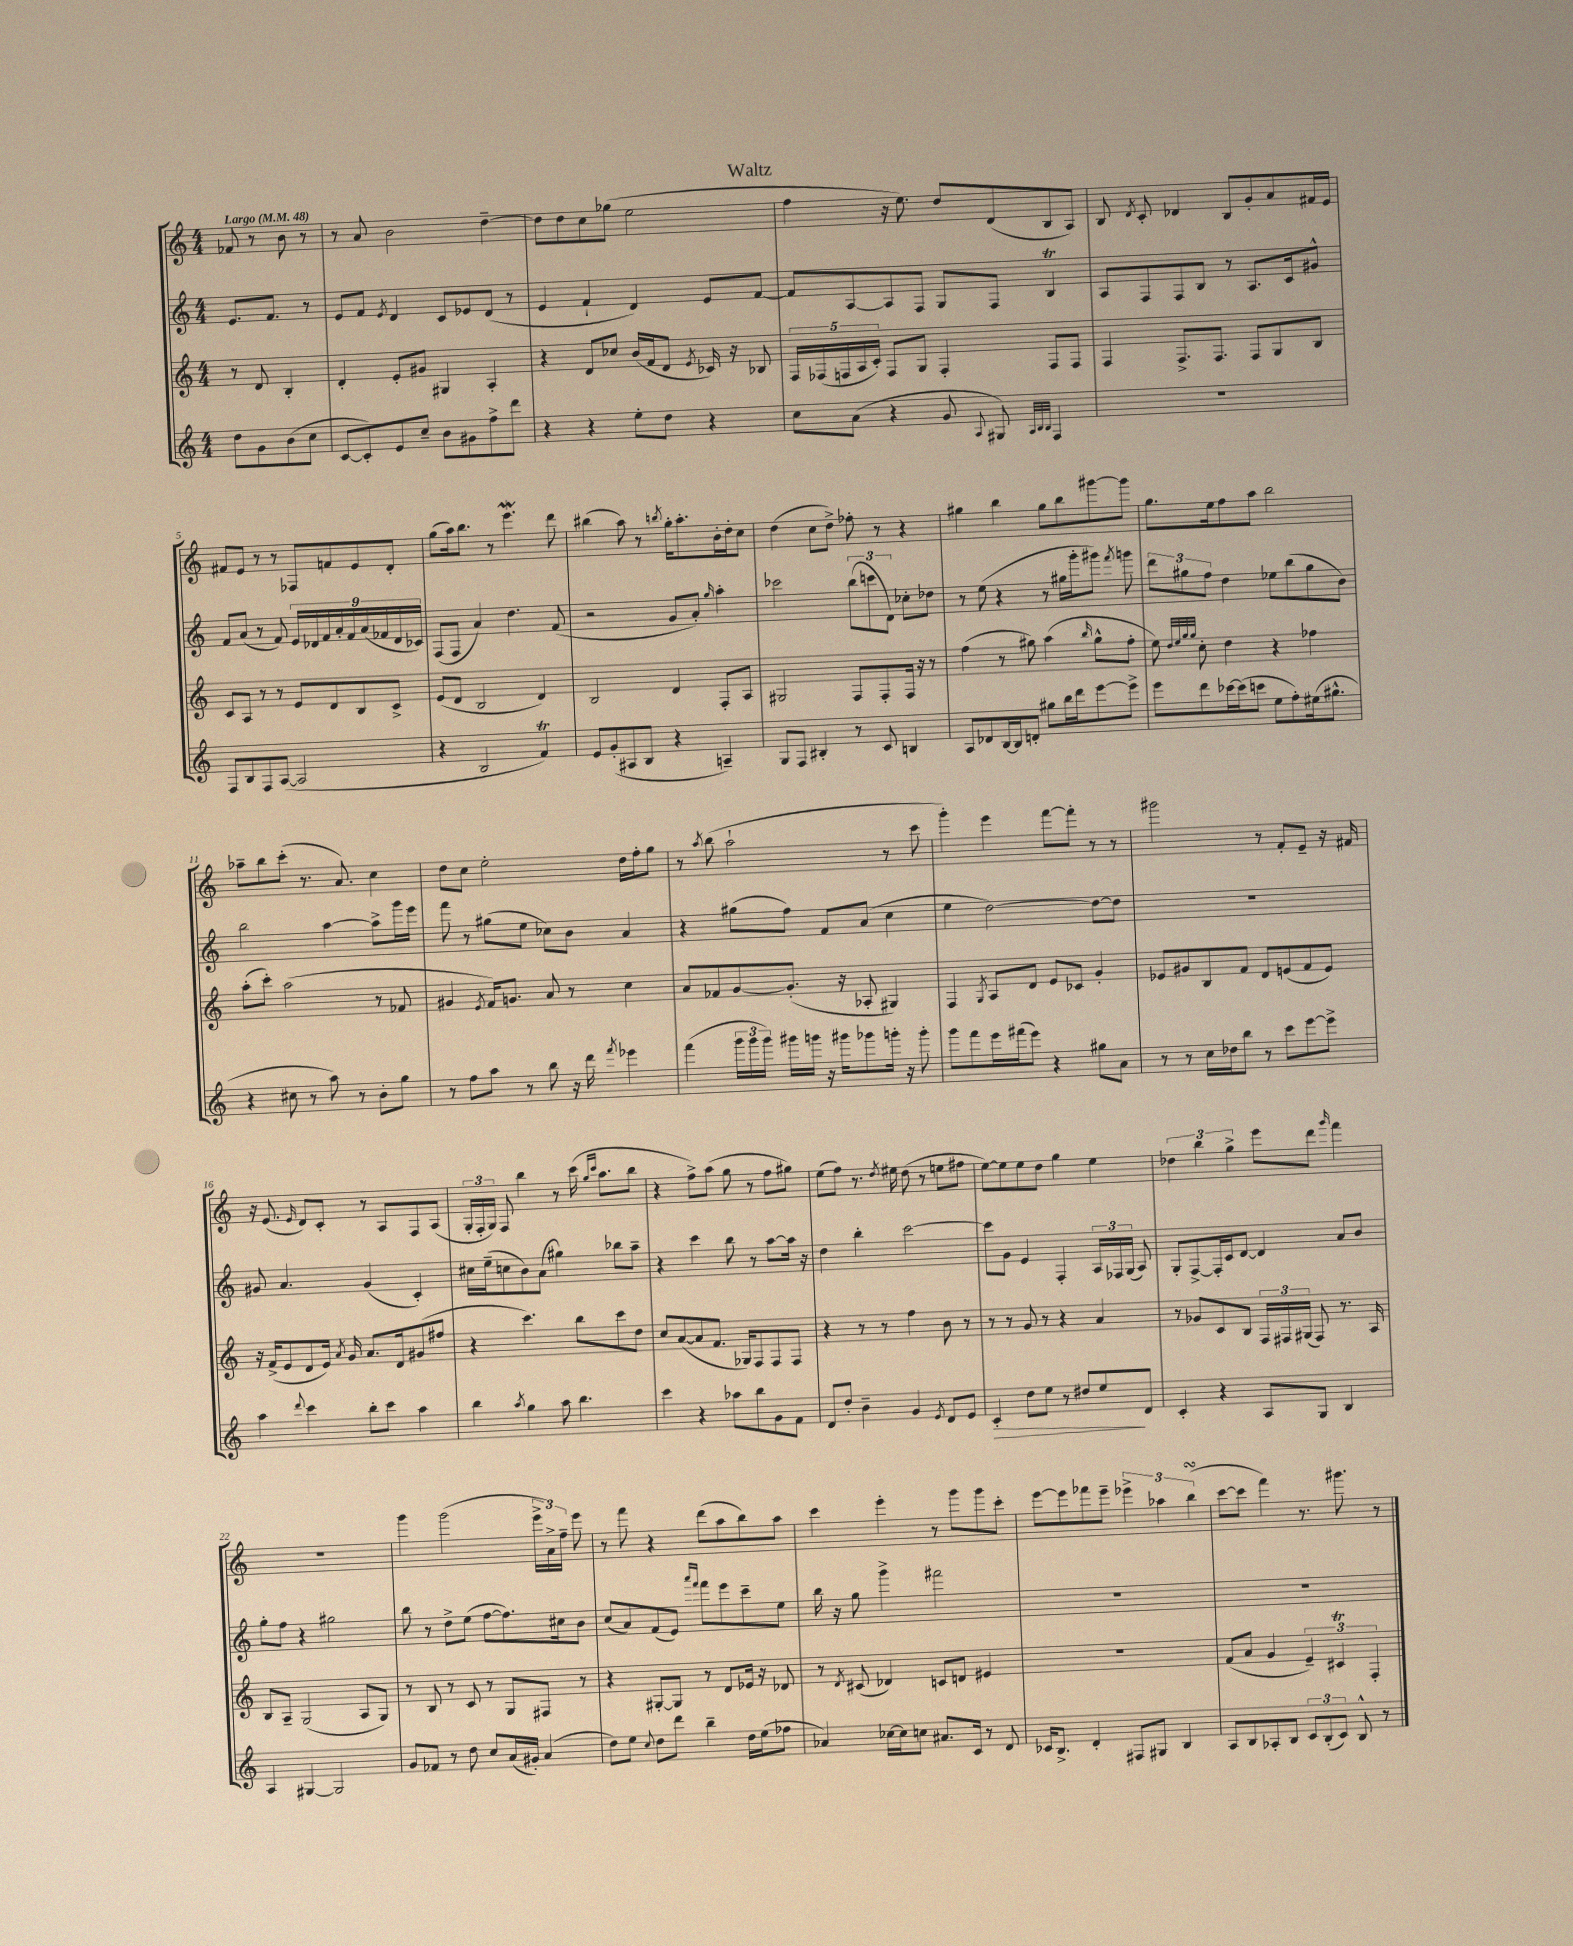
\header { title = "Waltz" }
<<
\new StaffGroup <<
\new Staff = "s0" {
    \clef treble \key c \major \numericTimeSignature \time 4/4 \partial 2 \tempo "Largo" 4 = 48
    \autoBeamOff fes'8 r8 b'8 r8 |
    r8 a'8 b'2 d''4~-- |
    d''8[ d''8 c''8 ges''8]( e''2 |
    f''4 r16 e''8.) d''8[ d'8( b8 a8]) |
    b8 \acciaccatura { d'8 } c'8-. des'4 b8[ g'8-. a'8 fis'16 e'16] |
    fis'8[ e'8] r8 r8 fes8[ f'8 e'8 d'8]-. |
    g''8[( a''16) b''8.] r8 e'''4.\mordent d'''8 |
    bis''4( a''8) r8 \acciaccatura { b''8 } g''16[-. a''8.-. b'16-. d''16-. c''8] |
    d''4( c''8[ d''8]->) fes''8-. r8 r4 |
    gis''4 b''4 gis''8[ b''8 gis'''8~ gis'''8] |
    g''8.[ e''16 f''8 a''8] b''2 |
    aes''8[-- b''8 c'''8]-.( r8. a'8.) c''4 |
    d''8[ c''8] e''2-. d''16[ f''16-. g''8] |
    r8 \acciaccatura { a''8 } b''8( a''2-! r8 c'''8 |
    g'''4-.) e'''4 f'''8[~ f'''8]-. r8 r8 |
    gis'''2 r8 f'8[-. e'8]-- r16 fis'16 |
    r16 e'8.( \grace { e'16 } d'8[) c'8]-. r8 a8[ f8 a8]( |
    \tuplet 3/2 { g16[-. f16-. g16]) } f8 b''4 r8 c'''16( \grace { g''16[ c'''16] } a''8.[ b''8] |
    r4 f''8[->) a''8]( g''8 r8 f''8[ gis''8]) |
    e''8[( f''8]) r8. \acciaccatura { d''8 } eis''16 d''8( r8 e''8[ fis''8] |
    e''8[~) e''8 e''8 d''8] g''4 e''4 |
    \tuplet 3/2 { des''4 b''4 g''4-> } e'''8[ d'''8] \grace { g'''16 } f'''4 |
    R1 |
    g'''4 g'''2( \tuplet 3/2 { e'''16[-> a'16->) f''16]-- } e'''8 |
    r8 f'''8 r4 d'''8[( a''8 b''8) a''8] |
    c'''4 e'''4-. r8 g'''8[ g'''8 c'''8]-. |
    e'''8[~ e'''8 fes'''8 e'''8]-- \tuplet 3/2 { ees'''4-> aes''4 b''4\turn( } |
    c'''8[~ c'''8] f'''4) r8. gis'''8. r8 \bar "|." |
}
\new Staff = "s1" {
    \clef treble \key c \major \numericTimeSignature \time 4/4 \partial 2
    \autoBeamOff e'8.[ f'8.] r8 |
    e'8[ f'8] \acciaccatura { e'8 } d'4 c'8[ ees'8 d'8]( r8 |
    e'4 f'4-! d'4) e'8[ f'8]~ |
    f'8[ a8~ a8 f8] g8[ f8] b4\trill |
    a8[ f8 f8 b8] r8 a8.[ c'16 gis'8]-^ |
    f'8[ a'8]( r8 f'8) \tuplet 9/8 { e'16[ des'16 f'16 a'16-. f'16 a'16( fes'16 des'16 ces'16]) } |
    f8[( f8] a'4) d''4. f'8( |
    r2 g'8[ a'8]-.) \grace { g''16 } a''4-. |
    ces'''2 \tuplet 3/2 { b''8[( c'''8 d'8]) } ces''8[-. des''8] |
    r8 e''8( r4 r8 gis''16[ g'''16-. gis'''8]) \acciaccatura { f'''8 } g'''8 |
    \tuplet 3/2 { d'''8[ gis''8 f''8] } d''4 ees''8[ b''8( gis''8 b'8]) |
    b''2 a''4~ a''8[-> g'''16 e'''16] |
    f'''8 r8 gis''8[( e''8] ces''8[) b'8] a'4 |
    r4 gis''8[( f''8]) f'8[ a'8]( c''4 |
    e''4 d''2~) d''8[~ d''8] |
    R1 |
    gis'8 a'4. gis'4( c'4-.) |
    cis''16[ e''16--( c''8 b'8) a'8]( gis''4) bes''8[ a''8]-- |
    r4 c'''4 b''8 r8 a''8[~ a''16] r16 |
    d''4 b''4-. c'''2~ |
    c'''8[ g'8] e'4 f4-. \tuplet 3/2 { a16[ fes16 g16]( } a8) |
    g8[-. f8~-> f16-. c'16 d'8]~ d'4 a'8[ b'8] |
    g''8[-. f''8] r4 gis''2 |
    b''8 r8 d''8[-> e''8]( f''8[~ f''8.) cis''16 b'8] |
    c''8[( a'8) f'8( e'8]) \grace { a'''16[ f'''16] } f'''8[ e'''8 c'''8-- e''8] |
    b''16 r16 g''8 g'''4-> fis'''2 |
    R1 |
    R1 \bar "|." |
}
\new Staff = "s2" {
    \clef treble \key c \major \numericTimeSignature \time 4/4 \partial 2
    \autoBeamOff r8 d'8 b4-. |
    d'4-. e'8[-. gis'8] gis4 a4-. |
    r4 d'8[ ces''8] b'16[( f'16 d'8] \acciaccatura { e'8 } ces'16) r16 bes8 |
    \tuplet 5/4 { f16[ fes16( f16 a16 c'16]-.) } f8[ g8] f4-. f8[ f8] |
    f4 f8.[-> f8.] f8[ g8 b8] |
    c'8[ a8] r8 r8 e'8[ d'8 b8 c'8]-> |
    e'8[( d'8] b2 d'4) |
    b2 d'4 f8[-. a8] |
    gis2 f8[ f8-. f16] r16 r8 |
    f''4( r8 gis''8) a''4( \grace { b''16 } gis''8[-^ f''8]-. |
    e''8) \grace { d''32[ e''32 g''32 g''32] } c''8-. d''4 r4 fes''4 |
    a''8[-.( c'''8]-.) a''2( r8 fes'8 |
    gis'4 \acciaccatura { e'8 } f'16[) g'8.] a'8 r8 c''4 |
    a'8[ fes'8 g'8~ g'8.]-.( r16 aes8-. gis4) |
    f4 \acciaccatura { g8 } a8[ d'8] e'8[ ces'8] g'4-. |
    ees'8[ gis'8 b8 f'8] d'8[ e'8( f'8 e'8]) |
    r16 f'16[->( e'8 d'8 e'16]) \acciaccatura { a'8 } g'16 a'8.[ d'16 gis'8( fis''8] |
    r4 c'''4.) b''8[ c'''8 d''8] |
    c''8[ a'8~( a'8 f'8.] ges16[) f8 f8 f8] |
    r4 r8 r8 f''4 b'8 r8 |
    r8 r8 g'8 r8 r4 a'4 |
    r8 ges'8[ c'8 b8] \tuplet 3/2 { f16[ fis16 gis16]( } fis8) r8. a16 |
    b8[ a8]-- g2( a8[ g8]) |
    r8 b8 r8 c'8 r8 g8[ fis8] r8 |
    r4 gis8[~-. gis8] r8 d'8[ ees'16] r16 des'8 |
    r8 \acciaccatura { d'8 } cis'8( des'4) c'8[ d'8] eis'4 |
    R1 |
    f'8[( a'8] g'4 \tuplet 3/2 { e'4--) cis'4\trill f4-. } \bar "|." |
}
\new Staff = "s3" {
    \clef treble \key c \major \numericTimeSignature \time 4/4 \partial 2
    \autoBeamOff d''8[ g'8 b'8( c''8] |
    c'8[~ c'8-.) e'8 c''8]-- b'8[ gis'8 f''8-> d'''8] |
    r4 r4 e''8[-. d''8] r4 |
    c''8[ a'8]( r4 g'8 \appoggiatura { a8 } gis8) \grace { a32[ b32 b32] } f4 |
    R1 |
    f8[ b8 f8 a8]~( a2 |
    r4 b2 f'4\trill) |
    e'8[ g'8-.( ais8 b8] r4 a4--) |
    g8[ f8] bis4-. r8 c'8 b4 |
    a8[ des'8 b16~ b16 d'8]-. gis''8[ b''16 d'''16 e'''8~ e'''8]-> |
    e'''8[ d'''8 ces'''16~ ces'''16( c'''8] e''8[ f''8-.) eis''16( gis''8.]-^ |
    r4 cis''8 r8 a''8) r8 b'8[-. g''8] |
    r8 f''8[ a''8] r8 b''8 r16 d'''16 \acciaccatura { f'''8 } ees'''4 |
    f'''4( \tuplet 3/2 { g'''16[ g'''16 g'''16]) } gis'''16[ g'''16] r16 gis'''16[ ges'''8 g'''16]-. r16 g'''8-. |
    g'''8[ f'''8 e'''16 fis'''16( e'''8]) r4 gis''8[ a'8] |
    r8 r8 c''16[ des''16 b''8] r8 c'''8[ e'''8~ e'''8]-> |
    a''4 \appoggiatura { d'''8 } c'''4 b''8[-. c'''8] a''4 |
    b''4 \acciaccatura { a''8 } g''4 a''8 b''4. |
    c'''4 r4 aes''8[ b''8 g'8 f'8] |
    d'8[ d''8]-. b'4-- g'4 \acciaccatura { e'8 } d'8[ e'8] |
    c'4-.\> d''8[ e''8] r8 dis''8[ e''8\! d'8] |
    c'4-. r4 a8[ g8] b4 |
    a4 gis4~ gis2 |
    g'8[ fes'8] r8 d''8 c''8[ a'16( gis'16]-.) a'4( |
    d''8[) e''8] \appoggiatura { c''8 } d''8[ d'''8] b''4-- d''16[ e''16( fes''8] |
    aes'4) ces''16[~ ces''16 c''8] ais'8.[ c'16] r8 d'8 |
    ces'16[ b8.]-> d'4-. fis8[ gis8] b4 |
    a8[ b8 aes8-. b8] \tuplet 3/2 { c'8[ b8-.( c'8]) } b8-^ r8 \bar "|." |
}
>>
>>
